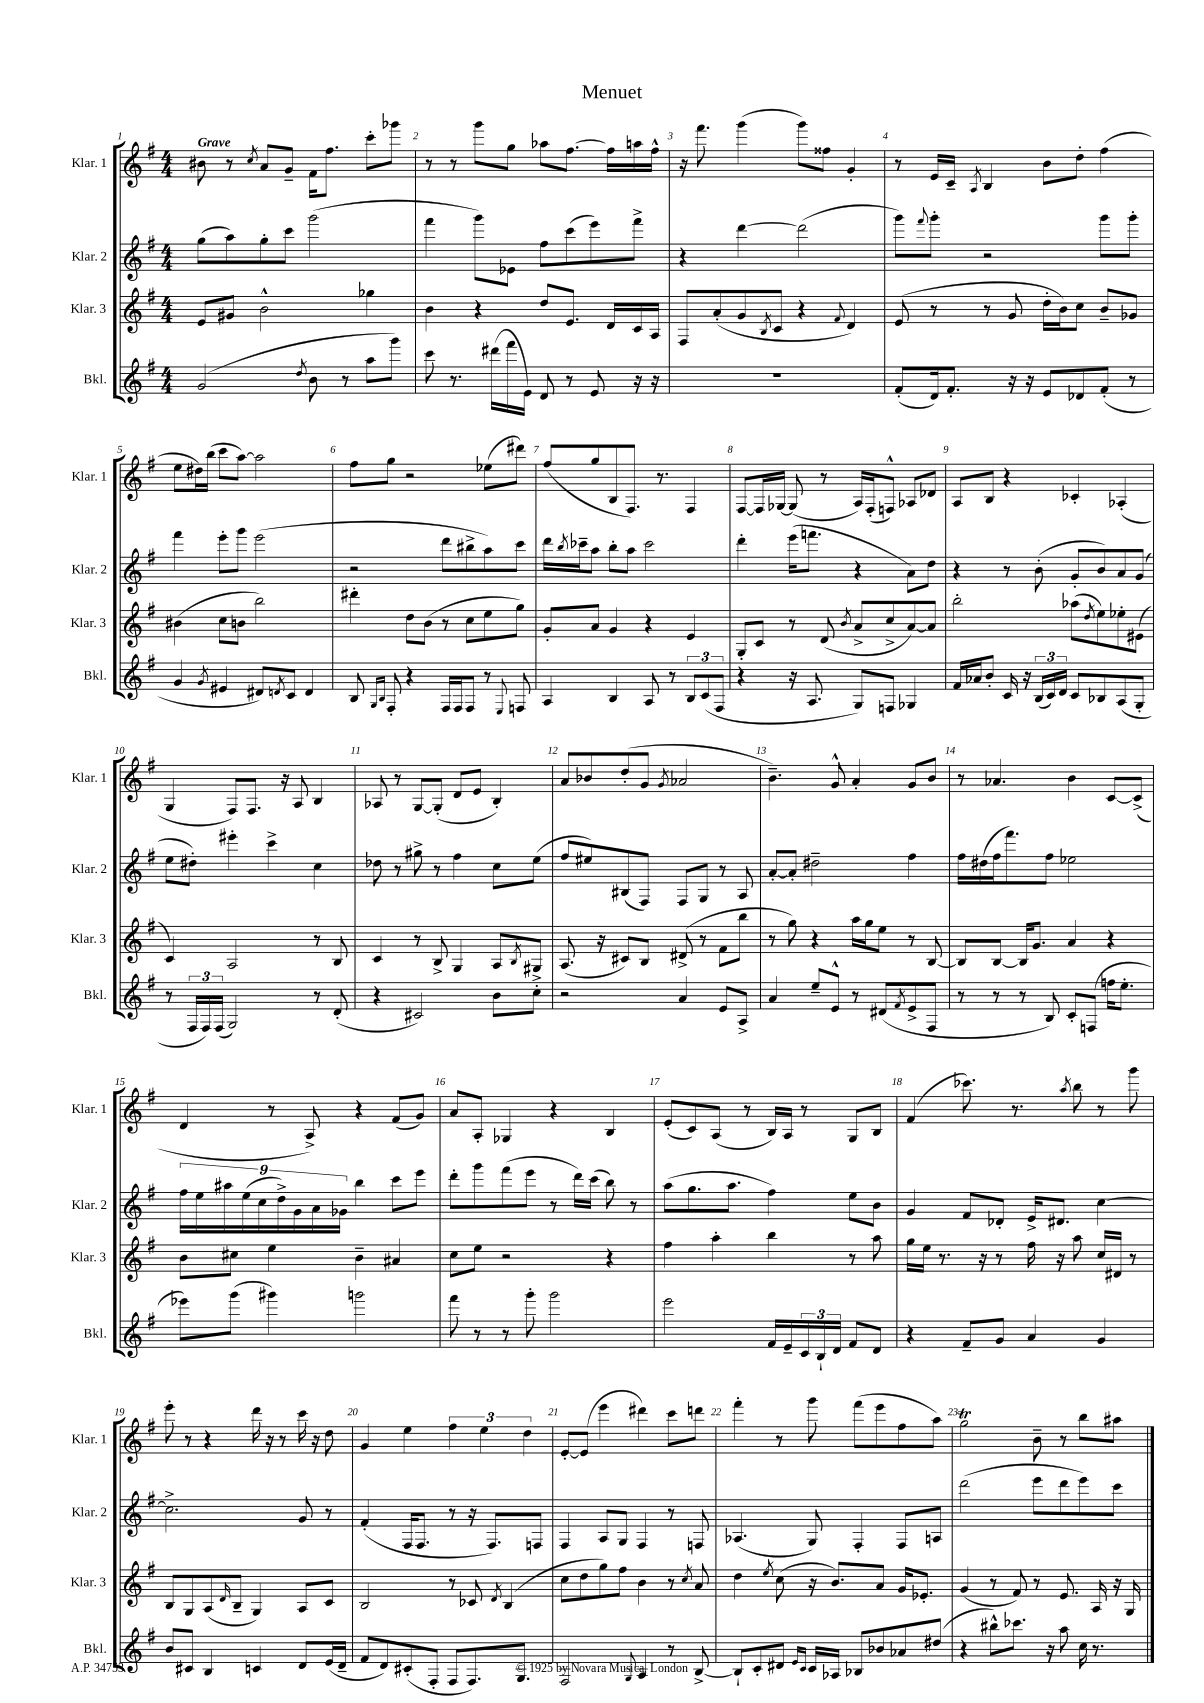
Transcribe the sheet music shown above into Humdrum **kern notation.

**kern	**kern	**kern	**kern
*staff4	*staff3	*staff2	*staff1
*clefG2	*clefG2	*clefG2	*clefG2
*k[f#]	*k[f#]	*k[f#]	*k[f#]
*M4/4	*M4/4	*M4/4	*M4/4
(2g	8e	(8gg	8b#
.	8g#	8aa)	8r
.	.	.	8qcc
.	2b^^	8gg'	8a
.	.	8ccc	8g~
8qdd	.	.	.
8b	.	(2ggg	16f#
.	.	.	8.ff#
8r	.	.	.
8aa	4gg-	.	8ccc'
8ggg)	.	.	8ggg-
=	=	=	=
8ccc	4b	4fff#	8r
8.r	.	.	8r
.	4r	8ggg)	8ggg
(16ddd#	.	.	.
16fff#	.	8e-	8gg
16e)	.	.	.
8d	8dd	8ff#	8aa-
8r	8.e	(8ccc	[8.ff#
8e	.	8eee)	.
.	16d	.	16ff#]
16r	16c	8fff#^	16aa
16r	16A	.	16ff#^^
=	=	=	=
1r	8F#	4r	16r
.	.	.	8.fff#
.	(8a'	.	.
.	8g	[4ddd	(4ggg
.	8qB	.	.
.	8c	.	.
.	4r	(2ddd]	8ggg)
.	.	.	8ff##
.	8qqf#	.	.
.	4d)	.	4g'
=	=	=	=
(8f#'	(8e	8ggg)	8r
.	.	8qqfff#	.
16d)	8r	8ggg'	16e
8.f#'	.	.	16c~
.	.	.	8qA
.	8r	2r	4B
16r	8g	.	.
16r	.	.	.
8e	16dd'	.	8b
.	16b)	.	.
8d-	8cc	.	8dd'
(8f#'	8b~	8ggg	(4ff#
8r	8g-	8ggg'	.
=	=	=	=
4g	(4b#	4fff#	8ee
.	.	.	16dd#)
.	.	.	(16bb
8qg	.	.	.
4e#	8cc	8eee'	8ccc
.	8b	8ggg	[8aa)
8d#)	2bb)	(2eee	2aa]
8qd	.	.	.
8c	.	.	.
4d	.	.	.
=	=	=	=
8B	4ddd#'	2r	8ff#
16qqG	.	.	.
16qqB	.	.	.
8F#'	.	.	8gg
4r	8dd	.	2r
.	(8b	.	.
16F#	8r	8ddd	.
16F#	.	.	.
8F#	8cc	8bb#^	.
8r	8ee	8aa)	(8ee-
8qqE	.	.	.
8F	8gg)	8ccc	8ddd#)
=	=	=	=
4A	8g'	16ddd	(8ff#
.	.	8qbb	.
.	.	16ccc-~	.
.	8a	8aa	8gg
4B	4g	8bb'	8B
.	.	8aa	8.F#)
8A	4r	2ccc-	.
.	.	.	8.r
8r	.	.	.
12B	4e	.	4F#
(12c	.	.	.
12F#	.	.	.
=	=	=	=
4r	8G'	4ddd'	[8F#
.	8c	.	16F#]
.	.	.	[16G-
16r	8r	(16eee	(8G-]
8.A	.	8.fff	.
.	(8d	.	8r
.	8qb	.	.
8G)	8a^	4r	16A)
.	.	.	(16F#'
8F	8cc^	.	8F^^)
4G-	[8a)	8a)	8A-
.	8a]	8dd	8d-
=	=	=	=
16f#	2bb'	4r	8A
16a-	.	.	.
8b'	.	.	8B
16c	.	8r	4r
16r	.	.	.
(24B	.	(8b'	.
24c)	.	.	.
24d	.	.	.
8c	(8aa-	8g'	4c-'
.	8qdd	.	.
8B-	8ee)	8b)	.
(8A	8ee-'	8a	(4A-'
8G'	(8e#	(8g	.
=	=	=	=
8r	4c)	8ee	4G
24F#	.	8dd#')	.
24F#)	.	.	.
(24F#	.	.	.
2G)	2A	4eee#'	8F#)
.	.	.	8.F#
.	.	4ccc^	.
.	.	.	16r
.	.	.	8A
8r	8r	4cc	4B
(8d'	8B	.	.
=	=	=	=
4r	4c	8dd-	8A-
.	.	8r	8r
2c#)	8r	8gg#^	[8G
.	8B^	8r	(8G']
.	4G	4ff#	8d
.	.	.	8e
8b	8A	8cc	4B')
.	8qB	.	.
8cc'	8G#^	(8ee	.
=	=	=	=
2r	(8.A	8ff#	8a
.	.	8ee#)	8b-
.	16r	.	.
.	8c#)	(8B#	(8dd'
.	8B	8F#)	8g
.	.	.	8qg
4a	(8d#^	8F#	2a-
.	8r	8G	.
8e	8f#	8r	.
8A^	8bb	8A	.
=	=	=	=
4a	8r	[8a'	4.b~)
.	8gg)	8a']	.
8ee~	4r	2dd#~	.
8e^^	.	.	8g^^
8r	16aa	.	4a'
.	16gg	.	.
(8d#	8ee	.	.
8qf#	.	.	.
8e^	8r	4ff#	8g
8F#	[8B	.	8b
=	=	=	=
8r	8B]	16ff#	8r
.	.	(16dd#	.
8r	[8B	16ff#	4.a-
.	.	8.fff#)	.
8r	16B]	.	.
.	8.g	.	.
8B)	.	8ff#	.
8c'	4a	2ee-	4b
(8F	.	.	.
16ff	4r	.	[8c
8.ee'	.	.	.
.	.	.	(8c^]
=	=	=	=
8eee-)	8b	18ff#	4d
.	.	18ee	.
.	.	18aa#	.
(8ggg	8cc#	.	.
.	.	(18ee	.
.	.	18cc	.
4ggg#)	4ee	.	8r
.	.	18dd^)	.
.	.	18g	.
.	.	.	8A^)
.	.	18a	.
.	.	18g-	.
2ggg	4b~	4bb	4r
.	4a#	8ccc	(8f#
.	.	8eee	8g)
=	=	=	=
8fff#	8cc	8ddd'	8a
8r	8ee	8ggg	8A'
8r	2r	(8fff#	4G-
8ggg'	.	8eee	.
2ggg	.	8r	4r
.	.	16ddd)	.
.	.	(16ccc	.
.	4r	8bb)	4B
.	.	8r	.
=	=	=	=
2eee	4ff#	(8aa	(8e'
.	.	8.gg	8c)
.	4aa'	.	(8A
.	.	8.aa	.
.	.	.	8r
16f#	4bb	4ff#)	16B)
16e~	.	.	16A
24c	.	.	8r
24B`	.	.	.
24d	.	.	.
8f#	8r	8ee	8G
8d	8aa	8b	8B
=	=	=	=
4r	16gg	4g	(4f#
.	16ee	.	.
.	8.r	.	.
8f#~	.	8f#	8.ccc-)
.	16r	.	.
8g	8r	8d-'	.
.	.	.	8.r
4a	16ff#	16e^	.
.	16r	8.d#	.
.	.	.	8qaa
.	8aa	.	8bb
4g	16cc	[4cc	8r
.	16d#	.	.
.	8r	.	8ggg
=	=	=	=
8b	8B	2.cc^]	8eee'
8c#	8G	.	8r
4B	(8A	.	4r
.	16qqd	.	.
.	8B~	.	.
4c	4G)	.	16ddd
.	.	.	16r
.	.	.	8r
8d	8A	8g	16ccc
.	.	.	16r
(16e	8c	8r	8dd
16d~	.	.	.
=	=	=	=
8f#	2B	(4f#'	4g
8d)	.	.	.
(8c#'	.	16F#	4ee
.	.	8.F#	.
8F#'	.	.	.
8F#	8r	8r	6ff#
8.F#)	8c-	16r	.
.	.	.	6ee
.	.	8.F#)	.
.	8qd	.	.
.	(4B	.	.
8.G	.	.	.
.	.	.	6dd
.	.	8F	.
=	=	=	=
2F#	8cc	4F#	[8e'
.	8dd	.	(8e]
.	8gg)	8A	4eee
.	8ff#	8G	.
8qqG	.	.	.
4A	4b	4F#	4ddd#)
8r	8r	8r	8ccc
.	8qcc	.	.
[8B^	8a	8F	8ddd
=	=	=	=
8B`]	4dd	(4.A-	4fff#'
8c'	.	.	.
.	8qee	.	.
8d#	(8cc	.	8r
16qqe	.	.	.
16qqc	.	.	.
16c	16r	8G)	8ggg
16A-	8.b)	.	.
8B-	.	4F#'	(8fff#
8b-	8a	.	8eee
8a-	16g	8F#	8ff#
.	8.e-'	.	.
(8dd#	.	8A	8aa)
=	=	=	=
4r	(4g	(2ddd	2gg
8bb#^^)	8r	.	.
8.ccc-	8f#)	.	.
.	8r	8eee	8b~
16r	.	.	.
8aa	8.e	8ddd	8r
16cc	.	8eee)	8bb
8.r	16A	.	.
.	16r	8ccc	8aa#
.	16G	.	.
==	==	==	==
*-	*-	*-	*-
